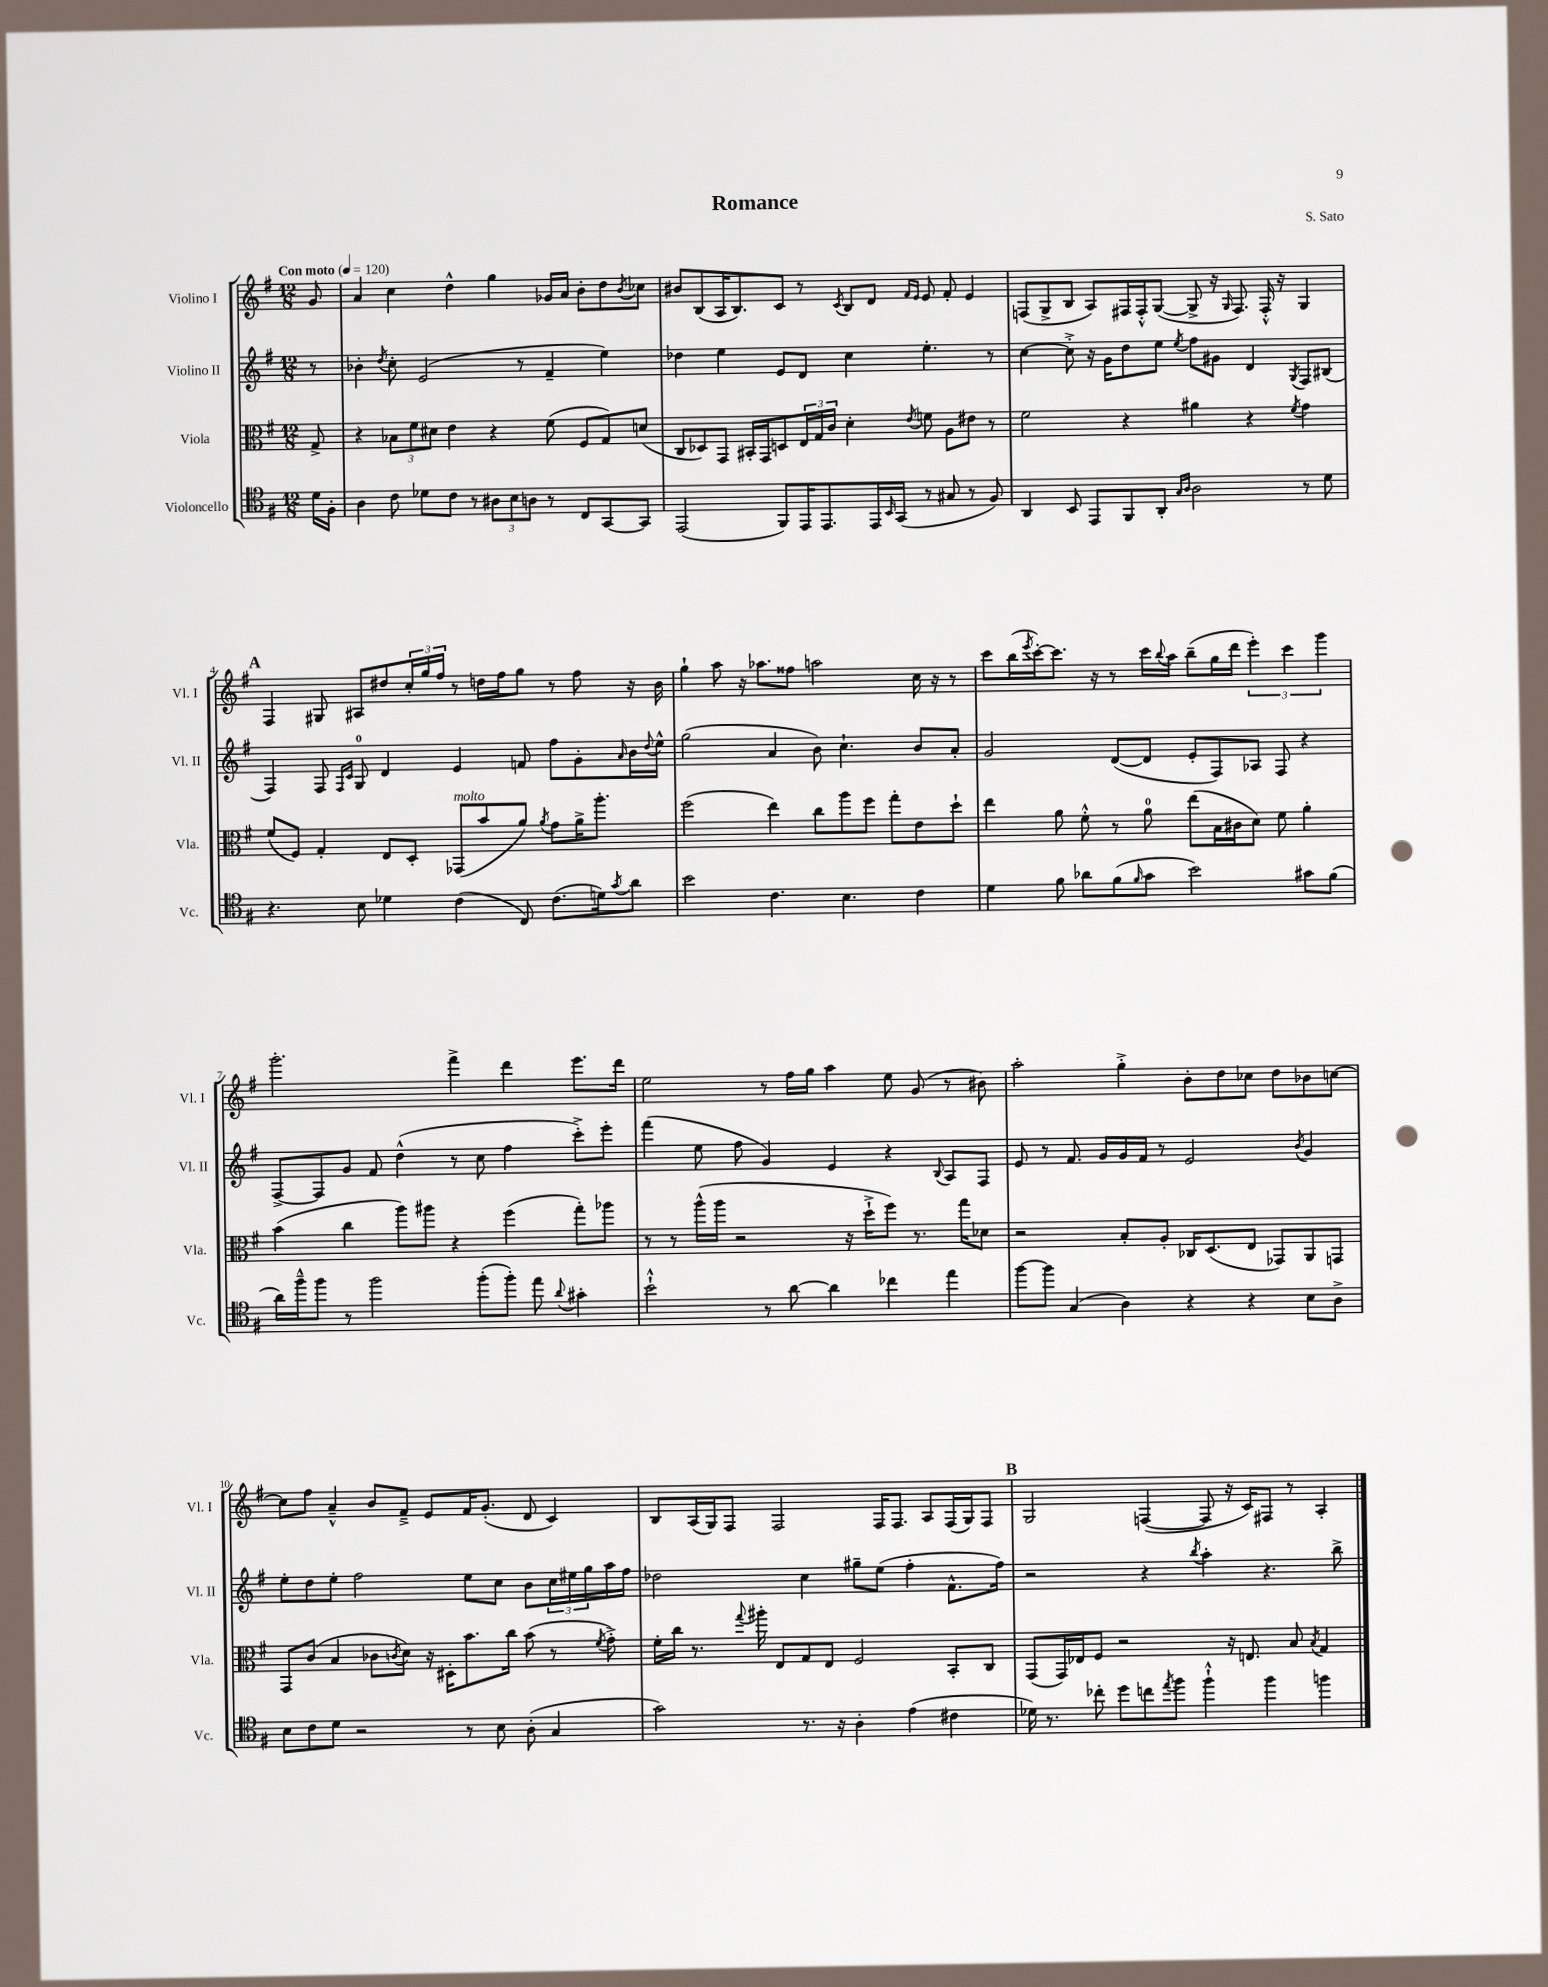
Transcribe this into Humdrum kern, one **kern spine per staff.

**kern	**kern	**kern	**kern
*part4	*part3	*part2	*part1
*staff4	*staff3	*staff2	*staff1
*I"Violoncello	*I"Viola	*I"Violino II	*I"Violino I
*I'Vc.	*I'Vla.	*I'Vl. II	*I'Vl. I
*clefC4	*clefC3	*clefG2	*clefG2
*k[f#]	*k[f#]	*k[f#]	*k[f#]
*M12/8	*M12/8	*M12/8	*M12/8
*MM120	*MM120	*MM120	*MM120
=	=	=	=
!	!	!	!LO:TX:a:B:t=Con moto
16d\LL	8G^/	8r	8g/
16F#'\JJ	.	.	.
=1	=1	=1	=1
4A\	4r	4b-X'\	4a/
.	.	8qdd/	.
8c\	12B-X\L	8cc'\	4cc\
.	12f#\	.	.
8d-X\L	.	(2e/	.
.	12d#X\J	.	.
8c\J	4e\	.	4dd^^\
8r	.	.	.
12A#X\L	4r	.	4gg\
12B\	.	.	.
.	.	8r	.
12An\J	.	.	.
8r	(8f#\	4f#~/	16g-X/LL
.	.	.	16a/JJ
8C/L	8F#/L	.	8b'\L
[8GG/	8G/)	4ee\)	8dd\
.	.	.	8qb/
8GG/J]	(8dn/J	.	8cc-X\J
=2	=2	=2	=2
(2EE/	8C/L	4dd-X\	8b#X/L
.	8D-X/)	.	(8B/
.	8GG/J	4ee\	16A/K
.	.	.	8.B/)
.	16BB#X'/LL	.	.
.	16GG/J	.	.
8FF#/L)	8Dn/	8e/L	8c/J
16EE/K	24E/L	8d/J	8r
.	24G/	.	.
8.EE/	.	.	.
.	24c/JJ	.	.
.	.	.	8qc/
.	4d'\	4cc\	8B/L
16EE/L	.	.	8d/J
16qqBB/	.	.	.
(16GG/JJ	.	.	.
.	.	.	16qqf#/LL
.	8qe/	.	16qqe/JJ
8r	8fn\	4.ee'\	8e/
8G#X/	8A\L	.	8f#'/
8r	8e#X\J	.	4e/
8F#/)	8r	8r	.
=3	=3	=3	=3
4AA/	2f#\	[4cc\	(8Fn/L
.	.	.	8G^/
8BB/	.	8cc'^\]	8B/J
8EE/L	.	16r	8A/L)
.	.	16g\KL	.
8FF#/	4r	8dd\	16F#X/L
.	.	.	16F#'^^/J
8AA'/J	.	8ee\J	([8G/J
16qqG/LL	.	.	.
16qqA/JJ	.	8qee/	.
2A\	4a#X\	8ff#\L	8G^/]
.	.	8g#X\J	16r
.	.	.	16qqG/
.	.	.	8.F#/)
.	4r	4d/	.
.	.	.	16F#'^^/
.	.	.	16r
.	8qf#/	8qG/	.
8r	4g\	8F#/L	4G/
8d\	.	(8B#X/J	.
!!LO:LB:g=z
!!LO:REH:place=s1:t=A
=4	=4	=4	=4
4.r	(8f#/L	4F#/)	4F#/
.	8F#/J)	.	.
.	4G'/	8F#/	8G#X/
.	.	16qqF#/LL	.
.	.	16qqc/JJ	.
8B\	.	8G/	8A#X/L
4d-X\	8E/L	4d/	8dd#X/
.	8D'/J	.	24cc'/L
.	.	.	24gg/
.	.	.	24ff#/JJ
!	!LO:TX:a:i:t=molto	!	!
(4c\	(8GG-X/L	4e/	8r
.	8b/	.	16ddn\LL
.	.	.	16ff#\J
8C/)	8a/J)	8fn/	8gg\J
.	8qa/	.	.
(8.c\L	8g\L	8ff#\L	8r
.	16a^\K	8g'\	8ff#\
16dn\k)	8.aa'\J	.	.
8qg/	.	16qqa/	.
8a\J	.	16b\L	16r
.	.	8qqdd/	.
.	.	16ee^^\JJ	16b\
=5	=5	=5	=5
2b\	(2ff#\	(2gg\	4gg`\
.	.	.	8aa\
.	.	.	16r
.	.	.	8.aa-X\L
4.c\	4ee\)	4a/	.
.	.	.	8ff##X\J
.	8cc\L	8b\)	2aan\
4.B\	8aa\	4.cc`\	.
.	8ff#\J	.	.
.	8gg'\L	.	.
4c\	8e\	8b/L	16cc\
.	.	.	16r
.	8dd`\J	8a'/J	8r
=6	=6	=6	=6
4d\	4ee\	2g/	8ccc\L
.	.	.	(16bb\L
.	.	.	8qeee/
.	.	.	[16ccc'\J)
8f#\	8a\	.	8.ccc\J]
8a-X\L	8f#'^^\	.	.
.	.	.	16r
(8f#\	8r	([8d/L	8r
16qqf#/	.	.	.
8g\J	8a\	8d/J]	16ccc\LL
.	.	.	8qqbb/
.	.	.	16aa\JJ
2b\)	(8ee\L	8e'/L	(8bb~\L
.	16B\L	8F#/)	16gg\L
.	16c#X\J	.	16ddd\JJ
.	8d\J)	8A-X/J	6eee'\)
.	8f#\	8F#/	.
.	.	.	6ccc\
8g#X\L	4a'\	4r	.
.	.	.	6ggg\
(8f#\J	.	.	.
!!LO:LB:g=z
=7	=7	=7	=7
16a\LL)	(4b\	[8F#^/L	2.ggg'\
16ff#~^^\J	.	.	.
8ff#\J	.	8F#/]	.
8r	4cc\	8g/J	.
2ff#\	.	8f#/	.
.	8aa\L)	(4dd^^\	.
.	8aa#X\J	.	.
.	4r	8r	4fff#^\
(8ff#'\L	.	8cc\	.
8ff#'\J)	(4ff#\	4ff#\	4ddd\
8ee\	.	.	.
8qqa/	.	.	.
4g#X'\	8gg'\L)	8ccc'^\L)	8.eee\L
.	8aa-X\J	8eee'\J	.
.	.	.	16ddd\Jk
=8	=8	=8	=8
2b`^^\	8r	(4fff#\	2ee\
.	8r	.	.
.	(16aa^^\LL	8ee\	.
.	16aa\JJ	.	.
.	2r	8ff#\	.
8r	.	4g/)	8r
[8a\	.	.	16ff#\LL
.	.	.	16gg\JJ
4a\]	.	4e/	4aa\
.	16r	.	.
.	16dd`^\KL	.	.
4cc-X\	8ff#\J)	4r	8ee\
.	8.r	.	(8g/
.	.	8qqB/	.
4ee\	.	8A/L	8r
.	16gg\KL	.	.
.	8d-X\J	8F#/J	8b#X\)
=9	=9	=9	=9
[8ff#\L	2r	8e/	2aa'\
8ff#\J]	.	8r	.
(4G/	.	8.f#/	.
.	.	16g/LL	.
4A\)	8B'/L	16g/	4gg'^\
.	.	16f#/JJ	.
.	8A'/J	8r	.
4r	16C-X/KL	2e/	8b'\L
.	(8.D/	.	.
.	.	.	8dd\
4r	8E/J	.	8cc-X\J
.	8GG-X/L)	.	8dd\L
.	.	8qb/	.
8B\L	8AA/	4g/	8b-X\
8A^\J	8GGn/J	.	[8ccn\J
!!LO:LB:g=z
=10	=10	=10	=10
8B\L	8GG/L	8ee'\L	8cc\L]
8c\	(8c/J	8dd\	8ff#\J
8d\J	4B/	8ee'\J	4a~^^/
2r	.	2ff#\	.
.	8c-X\L	.	8b/L
.	8qcn/	.	.
.	8d\J)	.	8f#~^/J
.	16r	.	8e/L
.	16D#X'\KL	.	.
8r	8.b\	8ee\L	16f#/K
.	.	.	(8.g'/J
8B\	.	8cc\J	.
.	16cc\Jk	.	.
(8A'\	(8b\	8b\L	8d/
4G/	8r	24cc\L	4c/)
.	.	24ee#X\	.
.	.	24gg\	.
.	8qf#/	.	.
.	8g'^\)	16aa\	.
.	.	16ff#\JJ	.
=11	=11	=11	=11
2g\)	16f#'\LL	2dd-X\	8B/L
.	16cc\JJ	.	.
.	8.r	.	(16A/L
.	.	.	16G/J)
.	.	.	8F#/J
.	8qqgg/	.	.
.	16aa#X'\	.	.
.	8E/L	.	2F#/
8.r	8G/	4cc\	.
.	8E/J	.	.
16r	.	.	.
4A'\	2F#/	8gg#X~\L	.
.	.	(8ee\J	16F#/KL
.	.	.	8.F#/J
(4e\	.	4ff#'\	.
.	.	.	8A/L
4c#X\	8BB'/L	8.f#^^\L	(16F#/L
.	.	.	16G/J)
.	8C/J	.	8F#/J
.	.	16ff#\Jk)	.
!!LO:REH:place=s1:t=B
=12	=12	=12	=12
16d-X\)	(8GG/L	2r	2G/
8.r	.	.	.
.	16GG/L)	.	.
.	16E-X/J	.	.
8cc-X'\	8F#/J	.	.
8dd\L	2r	.	.
8ccn\	.	4r	([4Fn/
8qee/	.	.	.
8ff#\J	.	.	.
.	.	8qbb/	.
4ff#`^^\	.	4aa'\	8F/]
.	16r	.	16r
.	8.En/	.	16c/KL)
4ff#\	.	4.r	8F#X/J
.	8B/	.	8r
.	8qB/	.	.
4ffn\	4G/	.	4A'/
.	.	8bb^\	.
==	==	==	==
*-	*-	*-	*-
